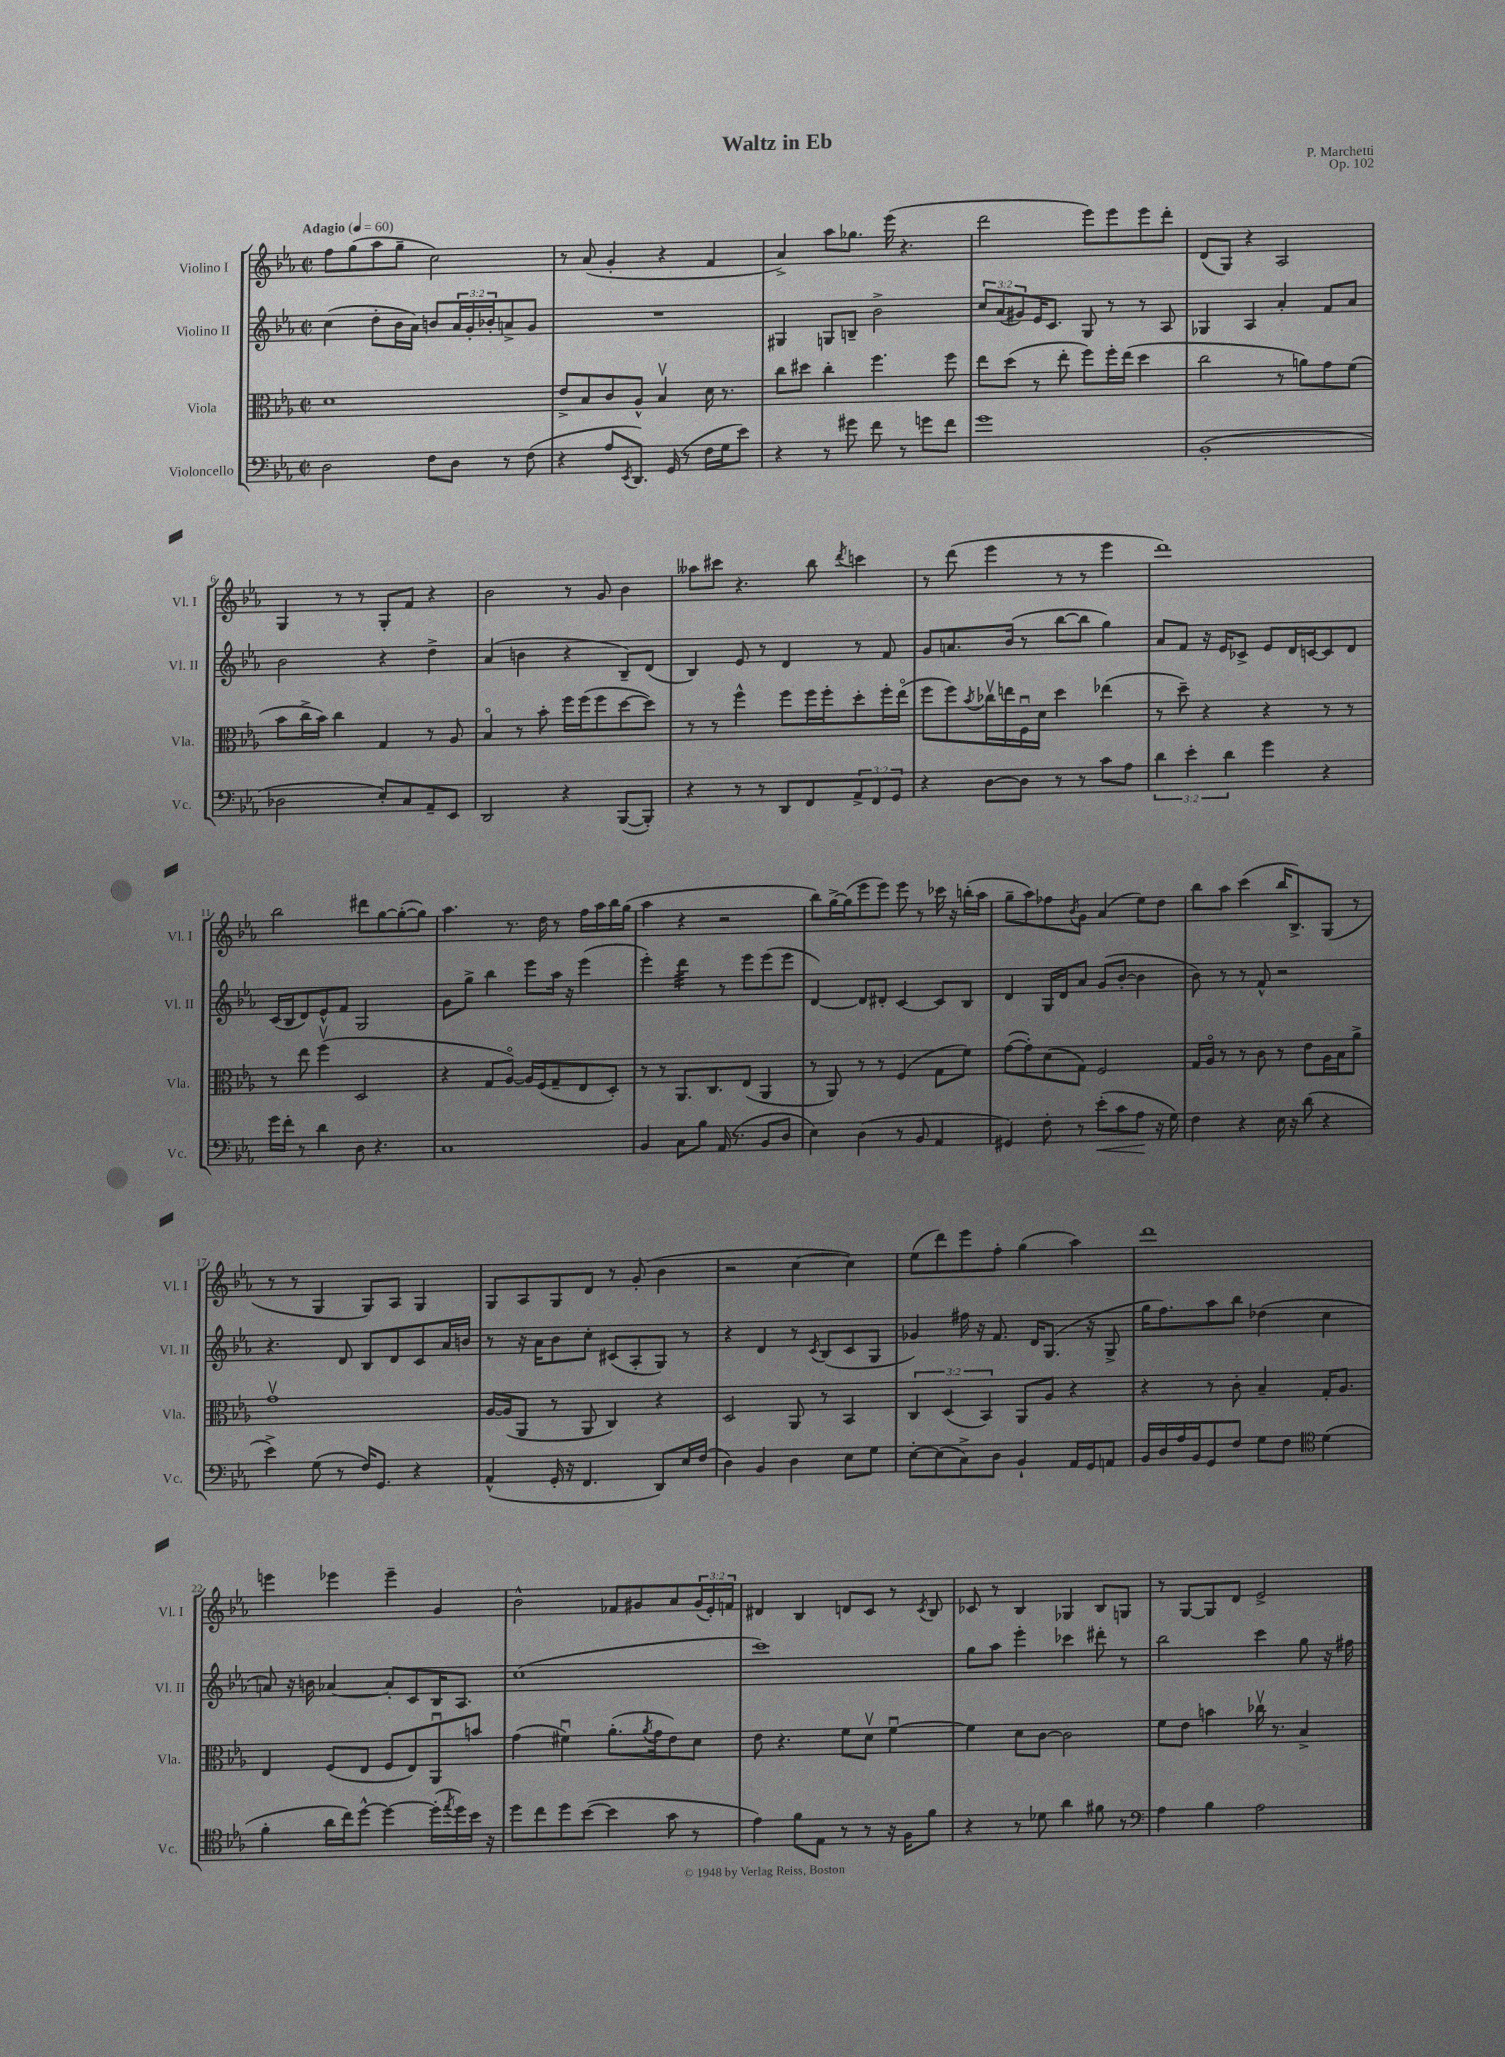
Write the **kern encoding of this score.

**kern	**kern	**kern	**kern
*staff4	*staff3	*staff2	*staff1
*clefF4	*clefC3	*clefG2	*clefG2
*k[b-e-a-]	*k[b-e-a-]	*k[b-e-a-]	*k[b-e-a-]
*M2/2	*M2/2	*M2/2	*M2/2
*met(c|)	*met(c|)	*met(c|)	*met(c|)
*MM60	*MM60	*MM60	*MM60
2D	1d	(4cc	8ff
.	.	.	(8gg
.	.	8dd'	8aa-
.	.	16b-	8gg~
.	.	16a-)	.
8F	.	8b	2cc)
8D	.	24a-	.
.	.	24g'	.
.	.	24b-'	.
8r	.	8a^	.
(8F	.	8g	.
=	=	=	=
4r	8e-^	1r	8r
.	8B-	.	(8a-
8A-	8c	.	4g'
8qEE-	.	.	.
8.DD)	8A-^^	.	.
.	4B-v	.	4r
(16GG	.	.	.
8r	.	.	.
16F	16d	.	4f
16G	8.r	.	.
8e-)	.	.	.
=	=	=	=
4r	8cc	4G#	4a-^)
.	8dd#	.	.
8r	4cc'	8G	8aa-
8g#	.	8B~	8.gg-
8f	4.ff	2b-^	.
.	.	.	(16eee-
8r	.	.	4.r
8g	.	.	.
8f	8ff	.	.
=	=	=	=
1g	8ee-	12cc	2ddd
.	.	(12a-	.
.	(8dd	.	.
.	.	12g#)	.
.	8r	16e-	.
.	.	8.c	.
.	8ee-'	.	.
.	8ff)	8G	8eee-)
.	16ff'	8r	8eee-
.	(16ee-	.	.
.	4dd	8r	8eee-
.	.	8A-	8ddd'
=	=	=	=
(1BB-'	2cc	4G-	(8d
.	.	.	8G)
.	.	4A-	4r
.	8r	4a-'	2A-
.	8a)	.	.
.	8g	8f	.
.	(8f	8a-	.
=	=	=	=
2D-	8b-	2b-	4G
.	16cc^	.	.
.	16b-)	.	.
.	4cc	.	8r
.	.	.	8r
8E-')	4G	4r	8G'
8C	.	.	8f
8AA-~	8r	4dd^	4r
8EE-	8A-	.	.
=	=	=	=
2DD	4B-o	(4a-	2b-
.	8r	4b	.
.	8b-'	.	.
4r	16ff	4r	8r
.	(16ff	.	.
.	8ff	.	8g
([8BBB-	[8dd	8B-~)	4b-
8BBB-'])	8dd])	(8d	.
=	=	=	=
4r	8r	4B-)	8aa--
.	8r	.	8ccc#
8r	4ff^^	8e-	4.r
8r	.	8r	.
8DD	8ff	4d	.
8FF	16ff	.	8bb-
.	16ff'	.	.
.	.	.	8qddd
12AA-^	8dd'	8r	4ccc
12FF	.	.	.
.	16ff'	8f	.
12GG	.	.	.
.	(16ee-o	.	.
=	=	=	=
4r	8ff	8g	8r
.	8ff)	8.a	(8ddd
.	8qb-	.	.
[8D	16cc-v	.	4eee-
.	16ee	(16b-	.
8D]	16Fu	8r	.
.	16d	.	.
8r	4dd	[8bb-	8r
8r	.	8bb-]	8r
8c	(4ee-	4gg)	4eee-
8A-	.	.	.
=	=	=	=
6d	8r	8a-	1ddd)
.	8dd~)	8f	.
6e-'	.	.	.
.	4r	16r	.
.	.	16e-	.
6d	.	.	.
.	.	8c-^	.
4g	4r	8e-	.
.	.	16d	.
.	.	[16c	.
4r	8r	8c]	.
.	8r	8d	.
=	=	=	=
16g	8r	(16c	2bb-
16f'	.	16B-	.
8r	8ee-	8d)	.
4d	(4ffv	8e-^^	.
.	.	8f	.
8D	2D	2G	8ddd#
4.r	.	.	[8gg
.	.	.	(8gg'_
.	.	.	8gg])
=	=	=	=
1C	4r	8g	4.aa-
.	.	8gg^	.
.	8G	4bb-	.
.	[8A-o)	.	8.r
.	16A-]	8eee-	.
.	(16F	.	16dd
.	8G~	16aa-	8r
.	.	16r	.
.	8E-	(4eee-	16ff
.	.	.	16aa-
.	8D')	.	16bb-
.	.	.	(16gg
=	=	=	=
4BB-	8r	4eee-')	4aa-
.	8r	.	.
8C	8.AA-	4ddd	4r
8B-	.	.	.
.	8.C	.	.
(16AA-	.	8r	2r
8.r	.	.	.
.	(8E-	8eee-	.
8BB-	4AA-	(8eee-	.
8D	.	8eee-	.
=	=	=	=
4E-)	8r	[4d)	8bb-)
.	8AA-)	.	[16gg^
.	.	.	(16gg]
(4D	8r	8d]	8eee-
.	8r	8d#'	8eee-)
8r	(4F	[4c	8eee-
8BB-	.	.	8r
4AA-	8G	8c]	16ccc-
.	.	.	16r
.	8f)	8B-	(16bb'
.	.	.	16aa-
=	=	=	=
4GG#)	([8g	4d	8gg~
.	8g'])	.	8aa-)
8F'	(8d	16G	8ff-
.	.	16d	.
.	.	.	8qb-
8r	8G)	8a-	8g
(8e-'	2F	(8g	(4a-
8c	.	[8b-'	.
8A-	.	4b-]	8ee-)
16r	.	.	8dd
16G)	.	.	.
=	=	=	=
4F	16G	8b-)	8bb-
.	16A-o	.	.
.	8r	8r	8aa-
4r	8r	8r	(4ccc
.	8c	8f^^	.
16E-	8r	2r	16bb-
16r	.	.	8.B-^)
(8d	8e-	.	.
4r	16A-	.	(8G
.	16B-	.	.
.	8a-^	.	8r
=	=	=	=
4e-^)	1gv	4.r	8r
.	.	.	8r
(8G	.	.	4G
8r	.	8d	.
16F)	.	8B-	8G)
8.GG	.	.	.
.	.	8d	8A-
4r	.	8c	4G
.	.	16a-	.
.	.	16b	.
=	=	=	=
(4AA-^^	[16A-	8r	8G
.	(16A-]	.	.
.	8AA-	16r	8A-
.	.	16a-	.
16GG'	8r	8b-	8G
16r	.	.	.
4.FF	8AA-	8cc'	8d
.	4C)	(8c#	8r
.	.	8A-'	(8g'
8DD)	4r	8G)	4b-
16E-	.	8r	.
(16F	.	.	.
=	=	=	=
4D)	2D	4r	2r
4BB-	.	4d	.
4D	8AA-	8r	[4cc
.	.	8qc	.
.	8r	(8B-	.
8E-	4BB-	8c	4cc])
8G	.	8G	.
=	=	=	=
[8E-'	6C	4g-)	(8ee-
(8E-]	.	.	8ddd)
.	(6D	.	.
8C^)	.	16ff#	8eee-
.	.	16r	.
.	6BB-)	.	.
8D	.	8.f	8ff'
4BB-`	8AA-	.	(4gg
.	.	16d	.
.	8A-	(8.G	.
16AA-	4r	.	4aa-)
16GG	.	16r	.
8AA	.	8G^	.
=	=	=	=
16BB-	4r	16gg	1ddd
16D	.	8.ff)	.
16A-	.	.	.
16BB-	.	.	.
8GG	8r	8aa-	.
8F	8c'	8bb-	.
8G	4B-~	(4dd-	.
8F	.	.	.
*clefC4	*	*	*
(4d	16G'	4cc	.
.	8.A-	.	.
=	=	=	=
4f'	4E-	8a)	4eee
.	.	16r	.
.	.	16b	.
16a-	(8F	[4a-	4eee-
16cc)	.	.	.
[8dd^^	8E-	.	.
4dd_	8F	8a-']	4eee-~
.	8E-)	8c	.
(16dd']	8AA-u	16B-	4g
8qee-	.	.	.
16dd)	.	8.A-	.
16b-	8b	.	.
16r	.	.	.
=	=	=	=
8dd	(4g	(1cc	2b-^^
8cc	.	.	.
8dd	4f#u)	.	.
([8b-	.	.	.
4b-]	(8.a-'	.	8f-
.	.	.	8g#
.	8qa-	.	.
.	16g	.	.
8g	8e-)	.	8a-
8r	8d	.	(24g#
.	.	.	24e-')
.	.	.	24f
=	=	=	=
4e-)	8e-	1ccc)	4d#
.	4.r	.	.
8f	.	.	4B-
8E-	.	.	.
8r	8f	.	8d
8r	8dv	.	8c
16r	[4fu	.	8r
16F	.	.	.
.	.	.	8qc
8f	.	.	8B-
=	=	=	=
4r	4f]	8gg	8c-
.	.	8aa-	8r
8r	8d	4eee-'	4B-
8d-	[8c	.	.
4a-	2c]	4ccc-	4G-
8f#	.	8ddd#'	8B-
8r	.	8r	8G
=	=	=	=
*clefF4	*	*	*
4A-	8f	2bb-	8r
.	8e-	.	[8G
4B-	4b	.	8G]
.	.	.	8d
2A-	16cc-v	4ccc	2e-^
.	8.r	.	.
.	4B-^	8gg	.
.	.	16r	.
.	.	16ff#	.
==	==	==	==
*-	*-	*-	*-
